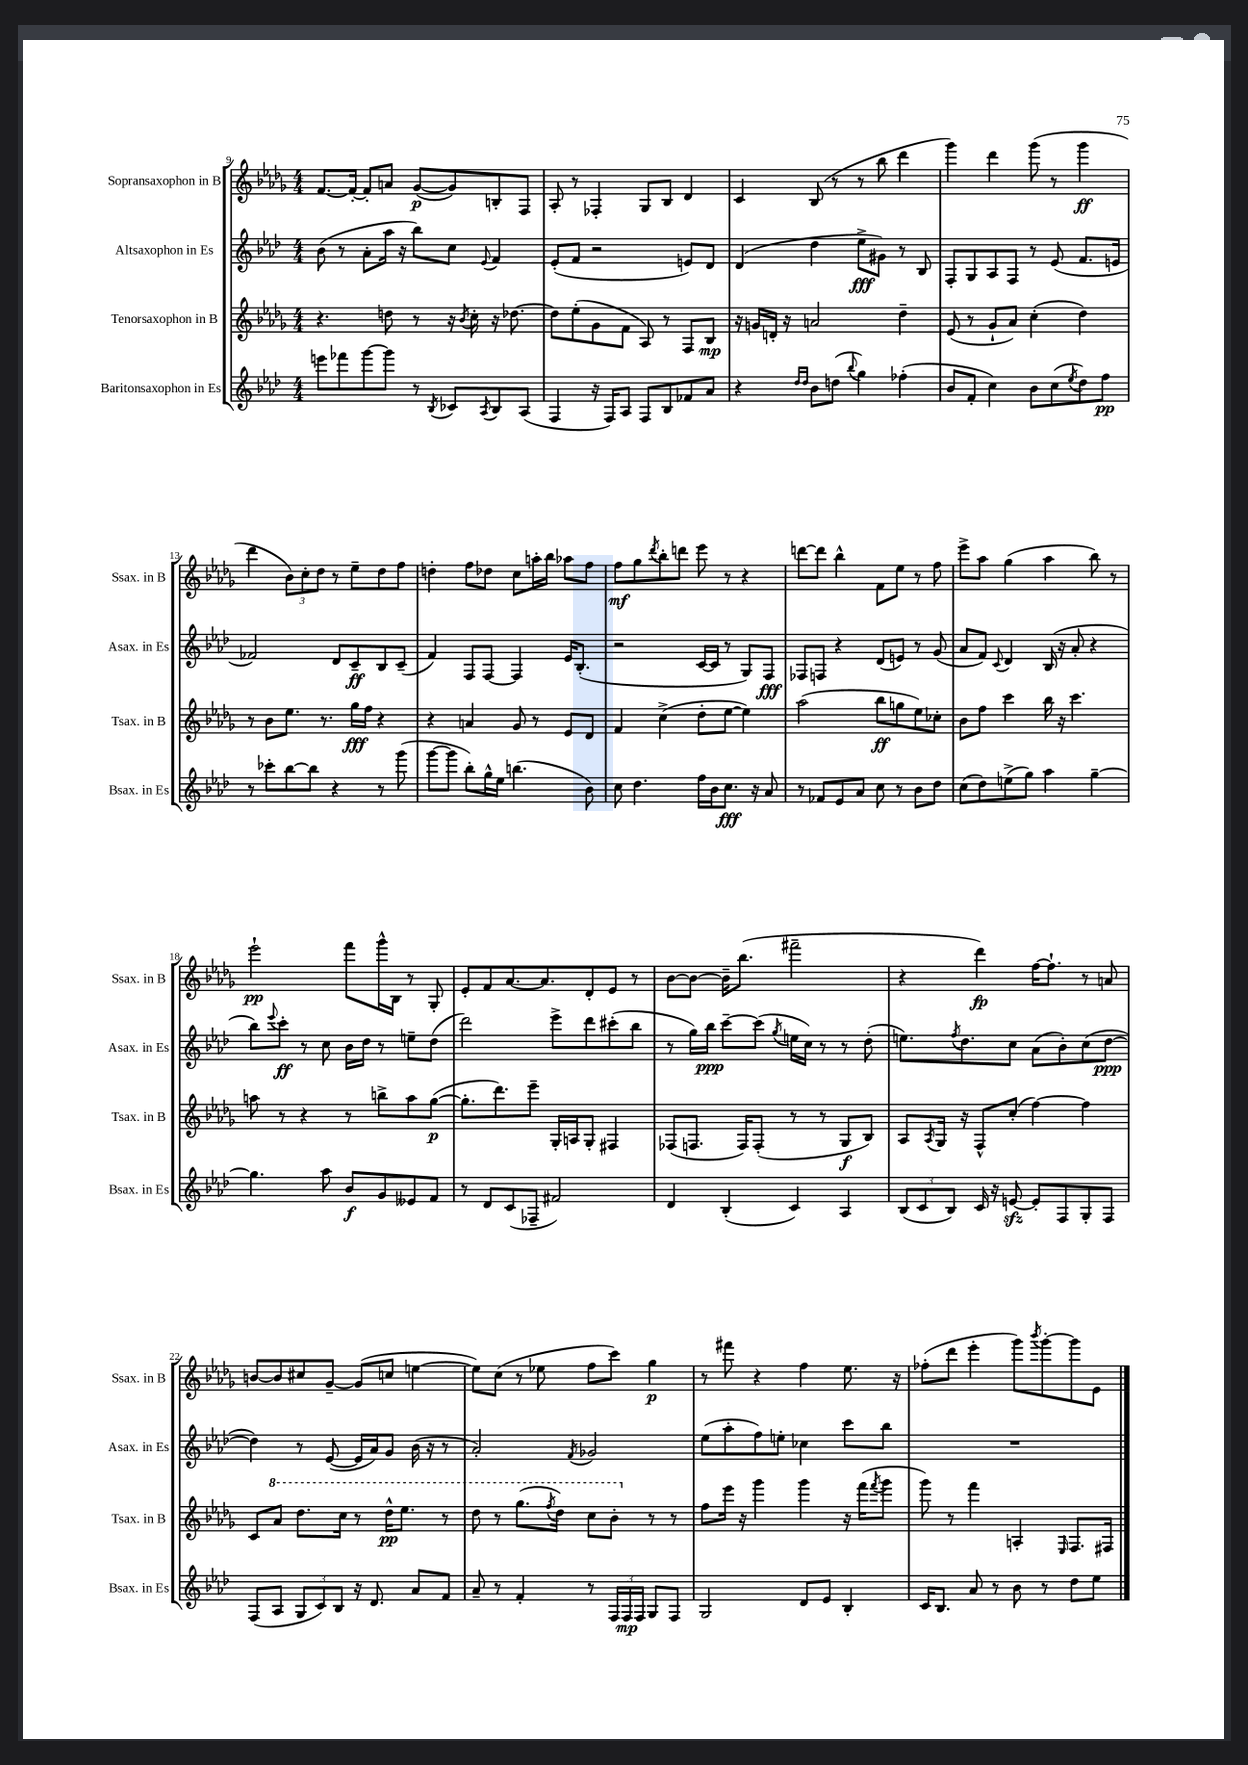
<<
\new StaffGroup <<
\new Staff = "s0" \with { instrumentName = "Sopransaxophon in B" shortInstrumentName = "Ssax. in B" } {
    \clef treble \key des \major \numericTimeSignature \time 4/4
    f'8.~ f'16~-. f'8-. a'8 ges'8~\p( ges'8) b8-. f8 |
    aes8-. r8 fes4-. ges8 bes8 des'4 |
    c'4 bes8( r8 r8 bes''8 des'''4 |
    ges'''4) des'''4 ges'''8( r8 ges'''4\ff |
    des'''4 \tuplet 3/2 { bes'8) c''8-. des''8 } r8 ees''8-- des''8 f''8 |
    d''4-. f''8 des''8 c''8 a''16-. bes''16 aes''8 f''8 |
    f''8\mf ges''8 \acciaccatura { des'''8 } bes''8-. d'''8 ees'''8 r8 r4 |
    d'''8~ d'''8 bes''4-^ f'8 ees''8 r8 f''8 |
    ees'''8-> aes''8 ges''4( aes''4 bes''8) r8 |
    ees'''2-!\pp f'''8 ges'''16-^ bes16 r8 ges8-. |
    ees'8-. f'8 aes'8.~ aes'8. des'8-. ees'8 r8 |
    bes'8~ bes'8~ bes'16-- bes''8.( fis'''2-- |
    r4 des'''4\fp) f''16~ f''8.-! r8 a'8 |
    b'8~ b'8 cis''8 ges'8~-- ges'8( c''8 e''4~ |
    e''8) c''8( r8 ees''8 f''8 c'''8) ges''4\p |
    r8 fis'''8 r4 f''4 ees''8. r16 |
    fes''8-.( des'''8 ees'''4-. ges'''8) \acciaccatura { bes'''8 } ges'''8~-. ges'''8 ees'8 \bar "|." |
}
\new Staff = "s1" \with { instrumentName = "Altsaxophon in Es" shortInstrumentName = "Asax. in Es" } {
    \clef treble \key aes \major \numericTimeSignature \time 4/4
    bes'8( r8 aes'8-. aes''16 r16 bes''8) c''8 \appoggiatura { ees'8 } f'4 |
    ees'8-.( f'8 r2 e'8) des'8 |
    des'4( des''4 ees''8->\fff gis'8) r8 bes8 |
    f8-. g8 aes8 f8 r8 ees'8( f'8. e'16 |
    fes'2) des'8 c'8--\ff bes8 c'8--( |
    f'4) f8 f8~ f4 ees'16 bes8.-.( |
    r2 c'16~ c'16 r8 g8) f8\fff |
    fes8 f8 r4 des'8( e'8) r8 g'8( |
    aes'8 f'8) \appoggiatura { c'8 } des'4 bes16( r16 aes'8-. r4 |
    bes''8) \appoggiatura { ees'''8 } c'''8-.\ff r8 c''8 bes'16 des''16 r8 e''8-- des''8( |
    des'''2) ees'''8-> des'''8 cis'''8-.( bes''8 |
    r8 g''16) bes''16\ppp c'''8~-- c'''8( \acciaccatura { g''8 } e''16 c''16) r8 r8 des''8-.( |
    e''8.) \acciaccatura { f''8 } des''8. c''8 aes'8( bes'8-.) c''8( des''8~\ppp |
    des''4) r8 ees'8~( ees'16 aes'16) g'8 bes'16( r16 r8 |
    aes'2-.) \acciaccatura { f'8 } ges'2 |
    ees''8( aes''8-. f''8) e''8-. ces''4 c'''8 bes''8 |
    R1 \bar "|." |
}
\new Staff = "s2" \with { instrumentName = "Tenorsaxophon in B" shortInstrumentName = "Tsax. in B" } {
    \clef treble \key des \major \numericTimeSignature \time 4/4
    r4. d''8 r8 r16 \acciaccatura { bes'8 } c''16-. r16 des''8.~ |
    des''8 ees''8-.( ges'8 f'8 aes8) r8 f8 bes8\mp |
    r16 g'16 d'16-. r16 a'2 des''4-- |
    ees'8( r8 ges'8-! aes'8) c''4-.( des''4) |
    r8 bes'8 ees''8. r8. ges''16\fff f''16 r4 |
    r4 a'4 ges'8 r8 ees'8 des'8 |
    f'4 c''4->( des''8-. ees''8~ ees''4) |
    aes''2( bes''8\ff g''8 ees''8) ces''8-. |
    bes'8 f''8 c'''4 bes''16 r16 c'''4. |
    a''8 r8 r4 r8 b''8-> a''8 ges''8~\p( |
    ges''8.-. des'''8.) ees'''8-- ges16-. a16 ges8-. fis4 |
    fes8( f8. f16) f8-.( r8 r8 ges8\f bes8) |
    aes8 \acciaccatura { aes8 } ges16 r16 f8-^ c''8-.( f''4~) f''4 |
    c'8 \ottava #1 aes''8 des'''8. c'''16 r8 des'''16-^\pp ees'''8. r8 |
    des'''8 r8 ges'''8.( \acciaccatura { f'''8 } des'''16) c'''8 bes''8-. \ottava #0 r8 r8 |
    f''8 ees'''16 r16 ges'''4 ges'''4 r16 f'''16( \acciaccatura { f'''8 } ges'''8 |
    ges'''8) r8 f'''4 a4-. \grace { ees16 } f8. fis16 \bar "|." |
}
\new Staff = "s3" \with { instrumentName = "Baritonsaxophon in Es" shortInstrumentName = "Bsax. in Es" } {
    \clef treble \key aes \major \numericTimeSignature \time 4/4
    e'''8 fes'''8 g'''8~ g'''8 r8 \acciaccatura { bes8 } ces'8 \acciaccatura { aes8 } bes8 aes8( |
    f4 r16 f16) aes8 f8 bes8 fes'8 aes'8 |
    r4 \grace { des''16 des''16 } bes'8 d''8( \appoggiatura { bes''8 } g''4) fes''4-.( |
    bes'8 f'8-. c''4) bes'8 c''8( \acciaccatura { ees''8 } des''8) f''8\pp |
    r8 ces'''8-. bes''8~ bes''8 r4 r8 g'''8( |
    g'''8~ g'''8 bes''8-.) g''16-^ ees''16 b''4.( bes'8) |
    c''8 des''4. f''16 bes'16 c''8.\fff r16 aes'8 |
    r8 fes'8 ees'8 aes'8 c''8 r8 bes'8 des''8 |
    c''8( des''8) e''8->( g''8) aes''4 g''4~-- |
    g''4. aes''8 bes'8\f g'8 eeses'8 f'8 |
    r8 des'8 c'8( fes8-- fis'2) |
    des'4 bes4-.( c'4) aes4 |
    \tuplet 3/2 { bes8( c'8 bes8) } c'16 r16 e'8~\sfz e'8-. f8 g8-. f8 |
    f8( aes8 \tuplet 3/2 { g8 c'8) bes8 } r16 des'8. aes'8 f'8 |
    aes'8-- r8 f'4-. r8 \tuplet 3/2 { f16 f16\mp f16 } g8 f8 |
    g2 des'8 ees'8 bes4-. |
    c'16 bes8. aes'8 r8 bes'8 r8 des''8 ees''8 \bar "|." |
}
>>
>>
\layout { \context { \Score currentBarNumber = #9 } }
